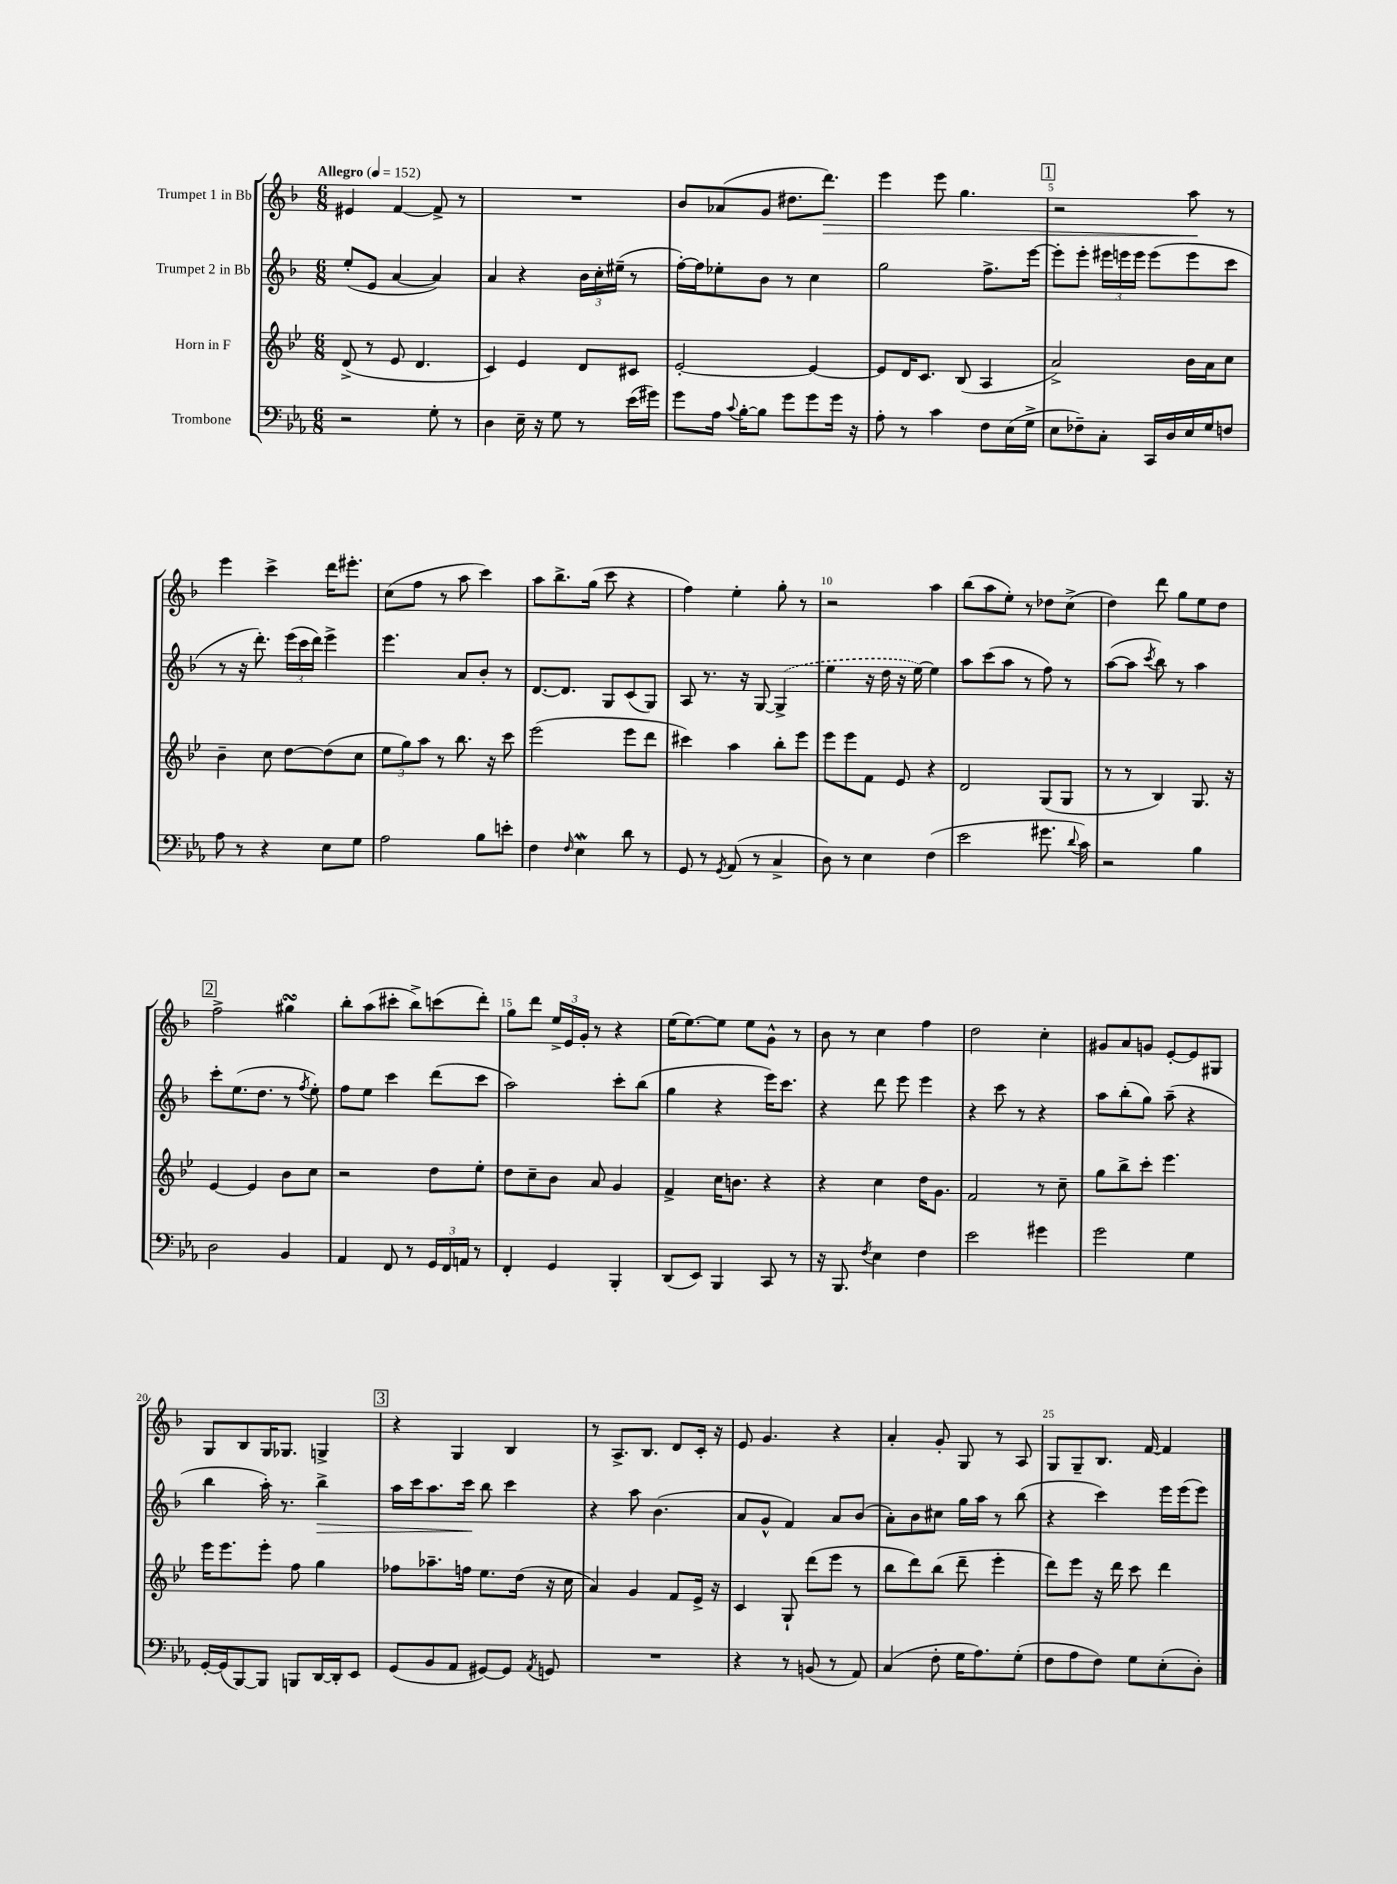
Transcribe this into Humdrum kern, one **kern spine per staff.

**kern	**kern	**kern	**kern
*staff4	*staff3	*staff2	*staff1
*clefF4	*clefG2	*clefG2	*clefG2
*k[b-e-a-]	*k[b-e-]	*k[b-]	*k[b-]
*M6/8	*M6/8	*M6/8	*M6/8
*MM152	*MM152	*MM152	*MM152
2r	(8d^/	(8ee'/L	4e#/
.	8r	8e/J	.
.	8e-/	[4a/	[4f/
.	4.d/	.	.
8G'\	.	4a/])	8f^/]
8r	.	.	8r
=	=	=	=
4D\	4c/)	4a/	2.r
16E-~\	4e-/	4r	.
16r	.	.	.
8G\	.	.	.
8r	8d/L	24b-\LL	.
.	.	24cc'\	.
.	.	(24ee#~\JJ	.
(16e-\LL	8c#/J	8r	.
16g#\JJ)	.	.	.
=	=	=	=
8g\L	[2e-'/	[16ff'\LL)	8b-/L
.	.	16ff\]J	.
16A-\Jk	.	8ee-'\	(8a-/
8qqc/	.	.	.
[16B-'\LK	.	.	.
8B-\]J	.	8b-\J	8g/J
8g\L	.	8r	8.dd#\L
8g\	4e-/_	4cc\	.
.	.	.	8.ddd\J)
16g\Jk	.	.	.
16r	.	.	.
=	=	=	=
8A-'\	8e-/]L	2gg\	4eee\
8r	16d/K	.	.
.	8.c/J	.	.
4c\	.	.	8eee\
.	(8B-/	.	4.gg\
8F\L	4A/	8.ff^\L	.
(16E-\L	.	.	.
16G^\JJ	.	[16eee\Jk	.
=	=	=	=
8E-\L	2a^/)	8eee'\]L	2r
8F-~\)	.	8eee'\J	.
8C'\J	.	24eee#\LL	.
.	.	24eee\	.
.	.	24eee\JJ	.
16CC/LL	.	(8eee\L	.
16D/	.	.	.
16E-/	16b-\LL	8eee\	8aa\
16G/J	16a\J	.	.
8F/J	8cc\J	8ccc\J	8r
=	=	=	=
8A-\	4b-~\	8r	4eee\
8r	.	16r	.
.	.	8.ddd'\)	.
4r	8cc\	.	4ccc^\
.	[8dd\L	(24eee\LL	.
.	.	24ccc\	.
.	.	24ddd\JJ)	.
8E-\L	(8dd\]	4eee^\	16ddd\LK
.	.	.	8.eee#'\J
8G\J	8cc\J	.	.
=	=	=	=
2A-\	12ee-\L	4.eee\	(8cc\L
.	12gg\)	.	.
.	.	.	8ff\J
.	12aa\J	.	.
.	8r	.	8r
.	8.bb-\	8a/L	8aa\
8B-\L	.	8b-'/J	4ccc\)
.	16r	.	.
8e'\J	8ccc\	8r	.
=	=	=	=
4F\	(2eee-\	[8.d/L	8aa\L
.	.	.	8.bb-^\
.	.	8.d/]J	.
16qqF/	.	.	.
4E-\	.	.	.
.	.	.	(16gg\Jk
.	.	8G/L	8ccc\
8d\	8eee-\L	(8c/	4r
8r	8ddd\J	8G/J)	.
=	=	=	=
8GG/	4ccc#\)	8A/	4ff\)
8r	.	8.r	.
8qGG/	.	.	.
(8AA-/	4aa\	.	4ee'\
.	.	16r	.
8r	.	[8G/	.
4C^/	8bb-'\L	(4G^/]	8gg'\
.	8eee-\J	.	8r
=	=	=	=
8D\)	8eee-\L	4ee\	2r
8r	8eee-\	.	.
4E-\	8f\J	16r	.
.	.	16dd\	.
.	8e-/	16r	.
.	.	[16ee\)	.
(4F\	4r	4ee\]	4aa\
=	=	=	=
2e-\	2d/	8aa\L	(8bb-\L
.	.	(8ccc\	8aa\
.	.	8aa\J	8ee'\J)
.	.	8r	8r
8.g#\	(8G/L	8ff\)	8dd-\L
.	8G/J	8r	(8cc^\J
8qqd/	.	.	.
16c\)	.	.	.
=	=	=	=
2r	8r	([8aa\L	4dd\)
.	8r	8aa\]J	.
.	.	8qccc/	.
.	4B-/)	8bb-\)	8ddd\
.	.	8r	8gg\L
4B-\	8.G/	4aa\	8ee\
.	.	.	8dd\J
.	16r	.	.
=	=	=	=
2D\	[4e-/	8ccc'\L	2ff^\
.	.	(8.ee\	.
.	4e-/]	.	.
.	.	8.dd\J	.
4BB-/	8b-\L	8r	4gg#\
.	.	8qff/	.
.	8cc\J	8ee'\)	.
=	=	=	=
4AA-/	2r	8ff\L	8bb-'\L
.	.	8ee\J	(8aa\
8FF/	.	4ccc\	8ccc#'\J
8r	.	.	8bb-^\L)
24GG/LL	8dd\L	(8ddd\L	(8ccc\
24FF/	.	.	.
24AA/JJ	.	.	.
8r	8ee-'\J	8ccc\J	8ddd'\J)
=	=	=	=
4FF'/	8dd\L	2aa\)	8gg\L
.	8cc~\	.	8ddd\J
4GG/	8b-\J	.	24ee^/LL
.	.	.	24e/
.	.	.	24g'/JJ
.	8a/	.	8r
4BBB-'/	4g/	8ccc'\L	4r
.	.	(8bb-\J	.
=	=	=	=
(8DD/L	4f^/	4gg\	(16ee\LK
.	.	.	[8.ee\)
8EE-/J)	.	.	.
4BBB-/	16cc\LK	4r	8ee\]J
.	8.b\J	.	.
.	.	.	8ee\L
8CC/	4r	16eee\LK)	8g^^\J
.	.	8.ccc\J	.
8r	.	.	8r
=	=	=	=
16r	4r	4r	8b-\
8.BBB-/	.	.	.
.	.	.	8r
8qF/	.	.	.
4E-\	4cc\	8ddd\	4cc\
.	.	8eee\	.
4F\	16dd\LK	4eee\	4ff\
.	8.g\J	.	.
=	=	=	=
2e-\	2f/	4r	2dd\
.	.	8ccc\	.
.	.	8r	.
4g#\	8r	4r	4cc'\
.	8cc~\	.	.
=	=	=	=
2g\	8gg\L	8aa\L	8g#/L
.	8bb-^\	(8bb-'\	8a/
.	8ccc'\J	8gg\J)	8g/J
.	4.eee-\	(8aa~\	[8e'/L
4G\	.	4r	8e/]
.	.	.	8G#/J
=	=	=	=
[16GG'/LL	16eee-\LK	4bb-\	8G/L
(16GG/]J	8.eee-\	.	.
[8BBB-/)	.	.	8B-/
8BBB-/]J	8eee-'\J	16aa'\)	16G/K
.	.	8.r	8.G-/J
8BBB/L	8ff\	.	.
[16DD/L	4gg\	4bb-^\	4G^/
16DD'/]J	.	.	.
8EE-/J	.	.	.
=	=	=	=
(8GG/L	8ff-\L	16aa\LL	4r
.	.	16ccc\J	.
8BB-/	8.aa-~\	8.aa\	.
8AA-/J	.	.	4G/
.	16ff\Jk	16ccc\Jk	.
[8GG#/L)	8.ee-\L	8bb-\	.
8GG#/]J	.	4ccc\	4B-/
.	(16dd\Jk	.	.
8qAA-/	.	.	.
8GG/	16r	.	.
.	16cc\	.	.
=	=	=	=
2.r	4a/)	4r	8r
.	.	.	8.A^/L
.	4g/	8aa\	.
.	.	.	8.B-/J
.	.	(4.b-\	.
.	8f/L	.	8d/L
.	16e-^/Jk	.	16c'/Jk
.	16r	.	16r
=	=	=	=
4r	4c/	8a/L	8e/
.	.	8g^^/J	4.g/
8r	8G`/	4f/)	.
(8BB/	(8ddd\L	.	.
8r	8eee-\J	8a/L	4r
8AA-/)	8r	(8b-/J	.
=	=	=	=
(4C/	8bb-\L	8a'\L)	4a'/
.	8ddd\)	8b-\	.
8F'\	(8bb-\J	8cc#\J	8g'/
16G\LK	8ddd~\	16gg\LL	8G/
8.A-\)	.	16aa\JJ	.
.	4eee-'\	8r	8r
(8G'\J	.	(8bb-\	8A/
=	=	=	=
8F\L	8ddd\L)	4r	8G/L
8A-\	8eee-\J	.	8G~/
8F\J)	16r	4ccc\)	8.B-/J
.	16ddd\	.	.
8G\L	8ccc\	.	.
.	.	.	[16f/
(8E-'\	4ddd\	16eee\LL	4f/]
.	.	(16eee\J	.
8D'\J)	.	8eee\J)	.
==	==	==	==
*-	*-	*-	*-
